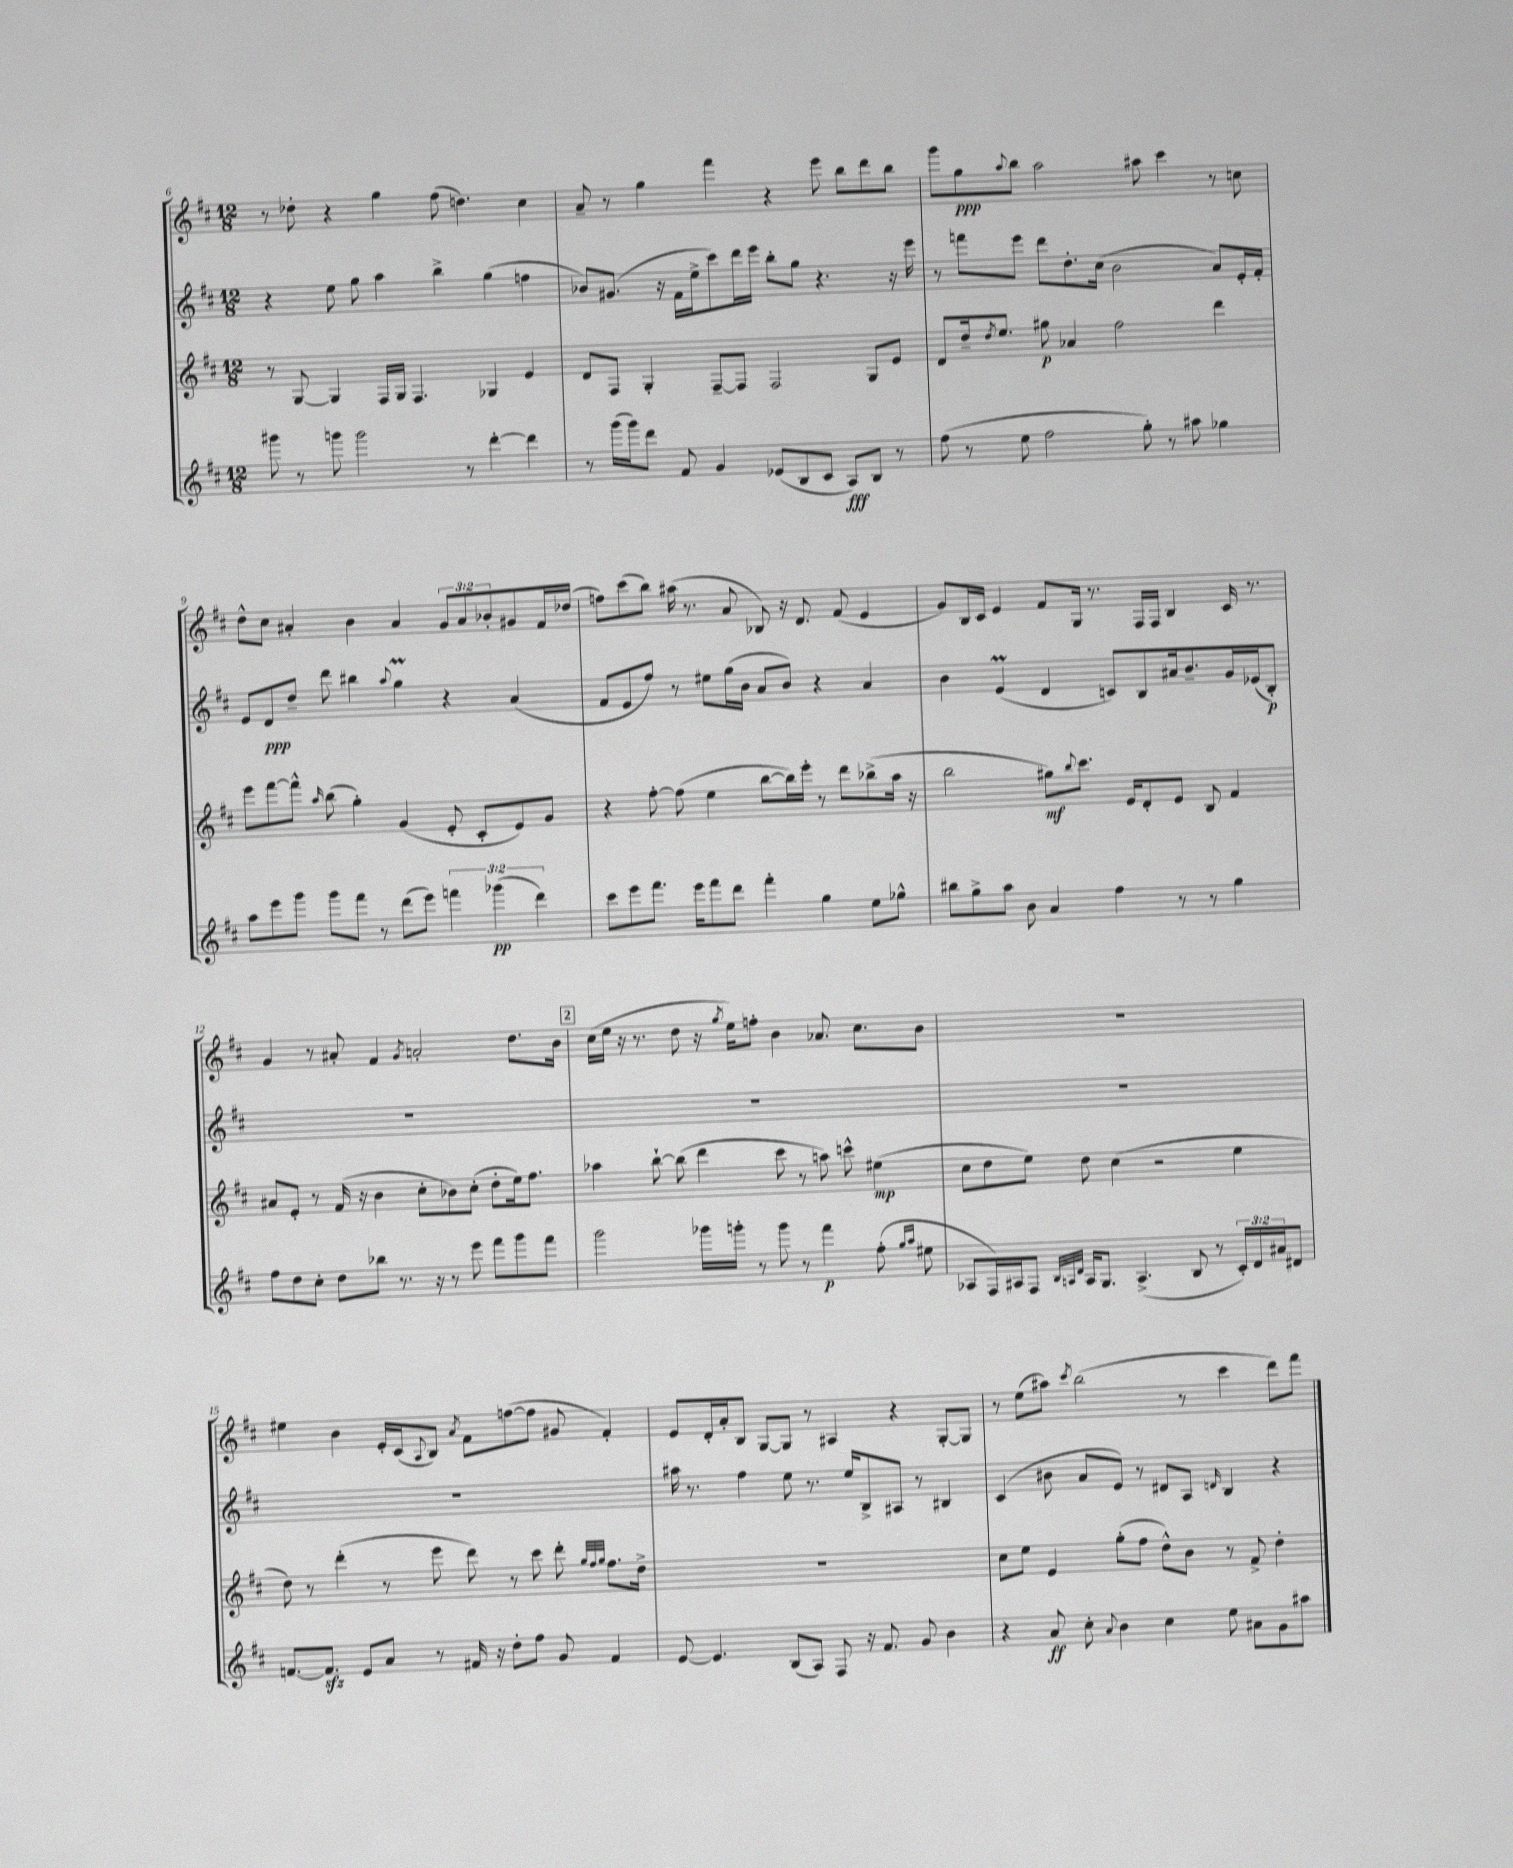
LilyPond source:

<<
\new StaffGroup <<
\new Staff = "s0" {
    \clef treble \key d \major \numericTimeSignature \time 12/8 \override Staff.TupletNumber.text = #tuplet-number::calc-fraction-text
    r8 des''8-. r4 g''4 fis''8( d''4.) cis''4 |
    a'8-- r8 g''4 fis'''4 r4 e'''8 b''8 d'''8 b''8 |
    g'''8 g''8\ppp \appoggiatura { a''8 } b''8 a''2 ais''8 cis'''4 r8 c''8 |
    d''8-^ cis''8 ais'4-. b'4 ais'4 \tuplet 3/2 { g'8 ais'8 bes'8-. } gis'8 fis'16 des''16( |
    f''8) cis'''8( b''8) ais''16( r8. a'8 bes8) r16 d'8. fis'8( e'4 |
    g'8) b16 cis'16 e'4 fis'8 g16 r8. fis16 fis16 b4 cis'16 r8. |
    g'4 r8 ais'8-. fis'4 \acciaccatura { g'8 } a'2-. d''8. b'16 |
    \mark \markup { \box "2" } cis''16( e''16 r16 r8. d''8 r16 \acciaccatura { g''8 } e''16) f''8-. b'4 aes'8. cis''8. b'8 |
    R1. |
    eis''4 b'4 e'16-. cis'16( \appoggiatura { a8 } b8) \acciaccatura { a'8 } fis'8 f''8~( f''8 gis'8 fis'4-.) |
    e'8 d'16-. a'16-. b8 g8~ g8 r8 ais4 r4 g8~-. g8 |
    r8 e''8( ais''8) \acciaccatura { cis'''8 } b''2( r8 cis'''4 d'''8) fis'''8 \bar "|." |
}
\new Staff = "s1" {
    \clef treble \key d \major \numericTimeSignature \time 12/8
    r4 e''8 g''8 a''4 b''4-> g''4( f''4 |
    bes'8) gis'8.( r16 fis'16 e''16-> cis'''8) d'''16 e'''16 b''8-. g''8 r4. r16 e'''16 |
    r8 f'''8 e'''8 d'''8 d''8.-. cis''16( b'2 a'8) e'16-. fis'16-. |
    e'8 d'8\ppp d''8-- d'''8 bis''4 \appoggiatura { a''8 } g''4\prall r4 a'4( |
    fis'8 e'8 fis''8) r8 eis''8 g''16( b'16 a'8 b'8) r4 a'4 |
    b'4 e'4\prall( d'4 c'8) b8 ais'16 b'8.-- g'16 ees'16( b8-.\p) |
    R1. |
    \mark \markup { \box "2" } R1. |
    R1. |
    R1. |
    ais''16 r8. fis''4 e''8 r8. e''16 b8-> ais8 r8 bis4 |
    cis'4( bis'8 a'8 e'8) r8 dis'8 a8 \grace { d'16 } b4 r4 \bar "|." |
}
\new Staff = "s2" {
    \clef treble \key d \major \numericTimeSignature \time 12/8
    r8 g8~ g4 fis16 g16 fis4. ges4 e'4 |
    d'8 fis8 g4-. fis8~-- fis8 fis2 g8 e'8 |
    d'8 d''16-- \acciaccatura { d''8 } e''8. gis''8\p aes'4 fis''2 d'''4 |
    e'''8 fis'''8~ fis'''8-^ \grace { a''16 } b''8( g''4-.) g'4( e'8-. cis'8-. e'8) g'8 |
    r4 fis''8~-. fis''8( e''4 b''8~ b''16) e'''16-. r8 d'''8 bes''8->( a''16 r16 |
    b''2 gis''8\mf) \appoggiatura { b''8 } cis'''8. e'16 d'8-. e'8 b8 fis'4 |
    ais'8 e'8-. r8 fis'16( r16 b'4 cis''8-. bes'8) cis''8-.( d''8-. e''16) fis''8. |
    \mark \markup { \box "2" } aes''4 b''8~-! b''8( d'''4 cis'''8 r8 a''8) c'''8-^ eis''4\mp( |
    cis''8 d''8 e''8) d''8 cis''4( r2 e''4 |
    d''8) r8 d'''4-.( r8 e'''8 d'''8) r8 cis'''8 d'''8-. \grace { g''32 fis''32 g''32 } fis''8. d''16-> |
    R1. |
    cis''8 e''8 e'4 g''8-.( fis''8 d''8-^) b'8 r8 fis'8-> d''4-. \bar "|." |
}
\new Staff = "s3" {
    \clef treble \key d \major \numericTimeSignature \time 12/8 \override Staff.TupletNumber.text = #tuplet-number::calc-fraction-text
    gis'''8 r8 g'''8 g'''2 r8 d'''4~-. d'''4 |
    r8 g'''16( g'''16) d'''8 fis'8 g'4 ees'8( b8 cis'8 a8\fff) b8 r8 |
    fis''8( r8 e''8 fis''2 g''8-.) r8 ais''8 ges''4 |
    a''8 e'''8 g'''8 g'''8 fis'''8 r8 d'''8( e'''8) \tuplet 3/2 { f'''4 ges'''4\pp( d'''4) } |
    cis'''8 e'''8 fis'''8. e'''16 fis'''8 d'''8 fis'''4-. g''4 e''8 ges''8-^ |
    bis''8 g''8-> a''8 b'8 a'4 fis''4 r8 r8 g''4 |
    fis''8 d''8 cis''8-. d''8 bes''8 r8. r16 r8 e'''8 fis'''8 g'''8 fis'''8 |
    \mark \markup { \box "2" } g'''2 ges'''16 g'''16-. r8 g'''8 r8 fis'''4\p fis''8-.( \grace { g''16 a''16 } eis''8 |
    aes8 fis16) ais16 fis8 \grace { b32 a32 d'32 } a16 g8. a4.->( b8 r8 \tuplet 3/2 { cis'16-.) d'16 ais'16 } dis'8 |
    f'8.~ f'8.\sfz e'8 a'8 r8 fis'16 r16 d''8-. fis''8 g'8 fis'4 |
    e'8~ e'4. b8( a8) fis8 r16 fis'8. g'8 b'4 |
    r4 a'8\ff cis''8-. \appoggiatura { a'8 } b'4 cis''4 e''8 ais'8 g'8 ais''8 \bar "|." |
}
>>
>>
\layout { \context { \Score currentBarNumber = #6 } }
